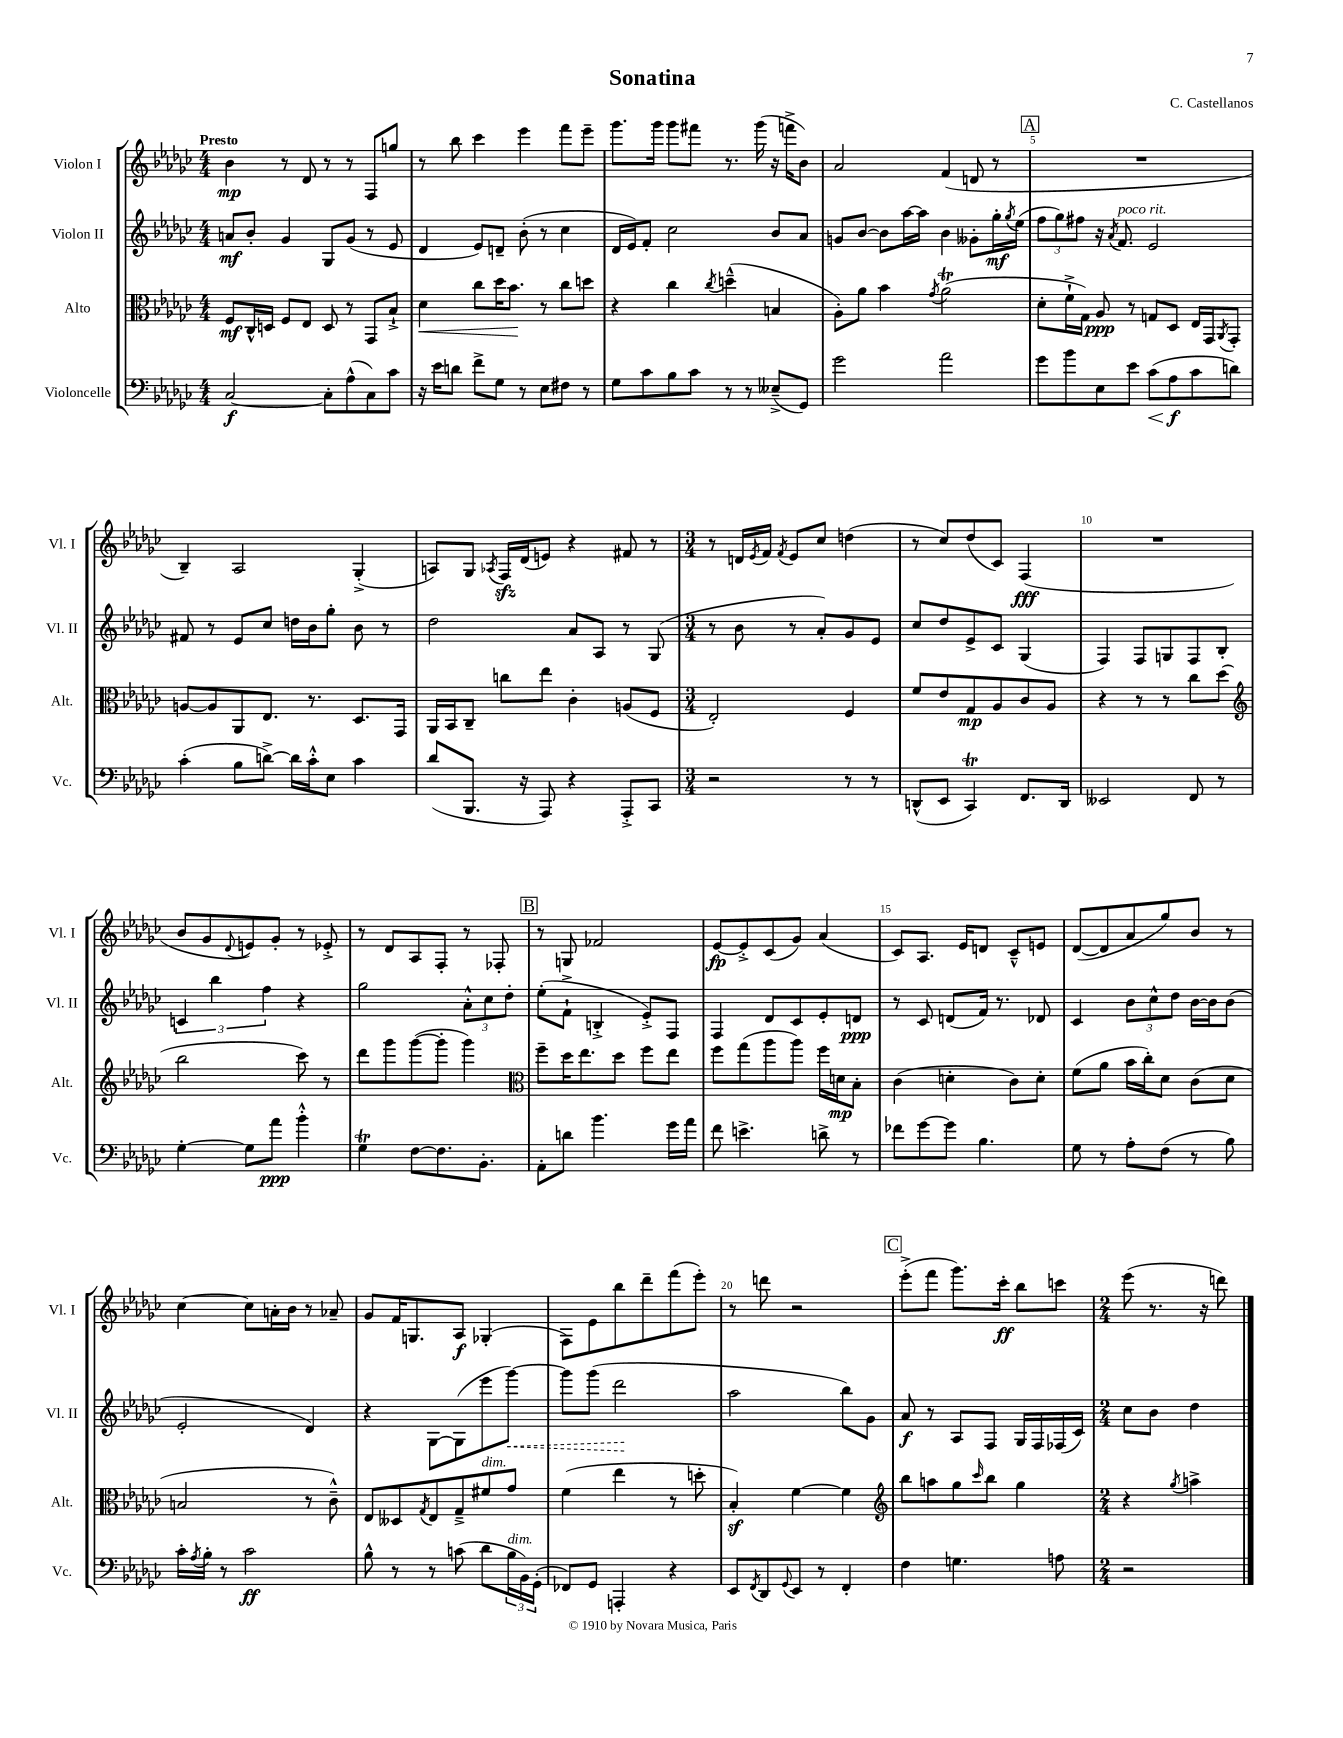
\header { title = "Sonatina" composer = "C. Castellanos" }
<<
\new StaffGroup <<
\new Staff = "s0" \with { instrumentName = "Violon I" shortInstrumentName = "Vl. I" } {
    \clef treble \key ges \major \numericTimeSignature \time 4/4 \tempo "Presto"
    bes'4\mp r8 des'8 r8 r8 f8 g''8 |
    r8 bes''8 ces'''4 ees'''4 f'''8 ees'''8-- |
    ges'''8. ges'''16 ges'''8 fis'''8 r8. ges'''16( r16 f'''16-> bes'8) |
    aes'2 f'4( d'8 r8 |
    \mark \markup { \box "A" } R1 |
    bes4--) aes2 ges4-.->( |
    a8) ges8 \acciaccatura { aes8 } f16\sfz des'16( e'8) r4 fis'8 r8 |
    \numericTimeSignature \time 3/4 r8 d'16 \acciaccatura { ees'8 } f'16 \acciaccatura { f'8 } ees'8 ces''8 d''4( |
    r8 ces''8) des''8( ces'8) f4\fff( |
    R2. |
    bes'8 ges'8 \appoggiatura { des'8 } e'8) ges'8-. r8 ees'8-.-> |
    r8 des'8 aes8 f8-. r8 fes8-. |
    \mark \markup { \box "B" } r8 g8 fes'2 |
    ees'8~\fp ees'8-.-> ces'8( ges'8) aes'4( |
    ces'8) aes8. ees'16 d'8 ces'8---^ e'8 |
    des'8~( des'8 aes'8 ges''8) bes'8 r8 |
    ces''4~ ces''8 a'16-. bes'16 r8 aes'8-- |
    ges'8 f'16 g8. aes8\f ges4-.( |
    f8) ees'8 bes''8 des'''8-- f'''8( ees'''8-.) |
    r8 d'''8 r2 |
    \mark \markup { \box "C" } ees'''8-.->( f'''8 ges'''8.) ces'''16-.\ff bes''8 c'''8 |
    \numericTimeSignature \time 2/4 ees'''8( r8. r16 d'''8) \bar "|." |
}
\new Staff = "s1" \with { instrumentName = "Violon II" shortInstrumentName = "Vl. II" } {
    \clef treble \key ges \major \numericTimeSignature \time 4/4
    a'8\mf bes'8-. ges'4 ges8 ges'8( r8 ees'8 |
    des'4 ees'8) d'8-- bes'8-.( r8 ces''4 |
    des'16 ees'16) f'8-. ces''2 bes'8 aes'8 |
    g'8 bes'8~ bes'8 aes''16~ aes''16 bes'4 geses'8-. ges''16-.\mf \acciaccatura { ges''8 } ees''16( |
    \mark \markup { \box "A" } \tuplet 3/2 { f''8 ges''8) fis''8 } r16 \acciaccatura { aes'8 } f'8.^\markup { \italic "poco rit." } ees'2 |
    fis'8 r8 ees'8 ces''8 d''16 bes'16 ges''8-. bes'8 r8 |
    des''2 aes'8 aes8 r8 ges8( |
    \numericTimeSignature \time 3/4 r8 bes'8 r8 aes'8-.) ges'8 ees'8 |
    ces''8 des''8 ees'8-> ces'8 ges4( |
    f4) f8 g8 f8 bes8-. |
    \tuplet 3/2 { c'4 bes''4 f''4 } r4 |
    ges''2 \tuplet 3/2 { aes'8-.-^ ces''8 des''8-. } |
    \mark \markup { \box "B" } ees''8-.( f'8-!-> b4-.-> ees'8-.->) f8 |
    f4 des'8 ces'8 ees'8-. d'8\ppp |
    r8 ces'8 d'8( f'16) r8. des'8 |
    ces'4 \tuplet 3/2 { bes'8 ces''8-^ des''8 } bes'16~ bes'16 bes'8( |
    ees'2-. des'4) |
    r4 ges8~ ges8( ees'''8 \once \override Hairpin.style = #'dashed-line ges'''8~\<) |
    ges'''8 ges'''8( des'''2\! |
    aes''2 bes''8) ges'8 |
    \mark \markup { \box "C" } aes'8\f r8 aes8 f8 ges16 f16 fes16( ces'16) |
    \numericTimeSignature \time 2/4 ces''8 bes'8 des''4 \bar "|." |
}
\new Staff = "s2" \with { instrumentName = "Alto" shortInstrumentName = "Alt." } {
    \clef alto \key ges \major \numericTimeSignature \time 4/4
    f8\mf ces16-^ d16 f8 ees8 d8 r8 ges,8 bes8-!-> |
    des'4\< ces''8 des''16 bes'8.\! r8 ces''8 d''8 |
    r4 ces''4 \acciaccatura { ces''8 } d''4---^( b4 |
    aes8-.) aes'8 bes'4 \acciaccatura { ges'8 } aes'2\trill( |
    \mark \markup { \box "A" } des'8-. f'16-!-> ges16) aes8\ppp r8 g8 des8 ees16 ges,16 \acciaccatura { aes,8 } ges,8-. |
    a8~ a8 aes,8 ees8. r8. des8. ges,16 |
    aes,16 bes,16 ces8-- c''8 ees''8 ces'4-. a8( f8 |
    \numericTimeSignature \time 3/4 ees2-.) f4 |
    f'8 ees'8 ges8\mp aes8 ces'8 aes8 |
    r4 r8 r8 ces''8 des''8( |
    \clef treble bes''2 ces'''8) r8 |
    des'''8 ges'''8 ges'''8~( ges'''8-. ges'''4) |
    \mark \markup { \box "B" } \clef alto f''8-- des''16 ees''8. des''8 f''8 ees''8 |
    f''8 ges''8( aes''8 aes''8) f''16 d'16\mp bes8-. |
    ces'4( d'4-. ces'8) d'8-. |
    f'8( aes'8 bes'16 ces''16-.) des'8 ces'8( des'8 |
    b2 r8 ces'8---^) |
    ees8 deses8 \acciaccatura { ges8 } ees8 ges8---> fis'8^\markup { \italic "dim." } ges'8 |
    f'4( ees''4 r8 d''8-. |
    bes4-.\sf) f'4~ f'4 |
    \mark \markup { \box "C" } \clef treble bes''8 a''8 ges''8 \grace { ces'''16 } bes''8 ges''4 |
    \numericTimeSignature \time 2/4 r4 \acciaccatura { ges''8 } a''4-> \bar "|." |
}
\new Staff = "s3" \with { instrumentName = "Violoncelle" shortInstrumentName = "Vc." } {
    \clef bass \key ges \major \numericTimeSignature \time 4/4
    ces2~\f ces8-. aes8-^( ces8) ces'8 |
    r16 ees'16 d'8 f'8-> ges8 r8 ees8 fis8 r8 |
    ges8 ces'8 bes8 ces'8 r8 r8 eeses8--->( ges,8) |
    ges'2 aes'2 |
    \mark \markup { \box "A" } ges'8 bes'8 ees8 ees'8 ces'8\<( aes8\f\! ces'8 d'8) |
    ces'4-.( bes8 d'8~->) d'16 ces'16-.-^ ees8 ces'4 |
    des'8( bes,,8. r16 aes,,8) r4 aes,,8-.-> ces,8 |
    \numericTimeSignature \time 3/4 r2 r8 r8 |
    d,8-^( ees,8 ces,4\trill) f,8. d,16 |
    eeses,2 f,8 r8 |
    ges4~-. ges8 aes'8\ppp bes'4-.-^ |
    ges4\trill f8~ f8. bes,8.-. |
    \mark \markup { \box "B" } aes,8-. d'8 bes'4. ges'16 aes'16 |
    f'8 e'4.-> d'8-> r8 |
    fes'8 ges'8~ ges'8 bes4. |
    ges8 r8 aes8-. f8( r8 bes8) |
    ces'16-. \acciaccatura { aes8 } bes16-. r8 ces'2\ff |
    bes8-^ r8 r8 c'8( des'8 \tuplet 3/2 { bes16^\markup { \italic "dim." } bes,16) ges,16-.( } |
    fes,8) ges,8 a,,4-. r4 |
    ees,8 \acciaccatura { f,8 } des,8 \appoggiatura { ges,8 } ees,8 r8 f,4-. |
    \mark \markup { \box "C" } f4 g4. a8 |
    \numericTimeSignature \time 2/4 r2 \bar "|." |
}
>>
>>
\layout { \context { \Score \override BarNumber.break-visibility = ##(#f #t #t) barNumberVisibility = #(every-nth-bar-number-visible 5) } }
